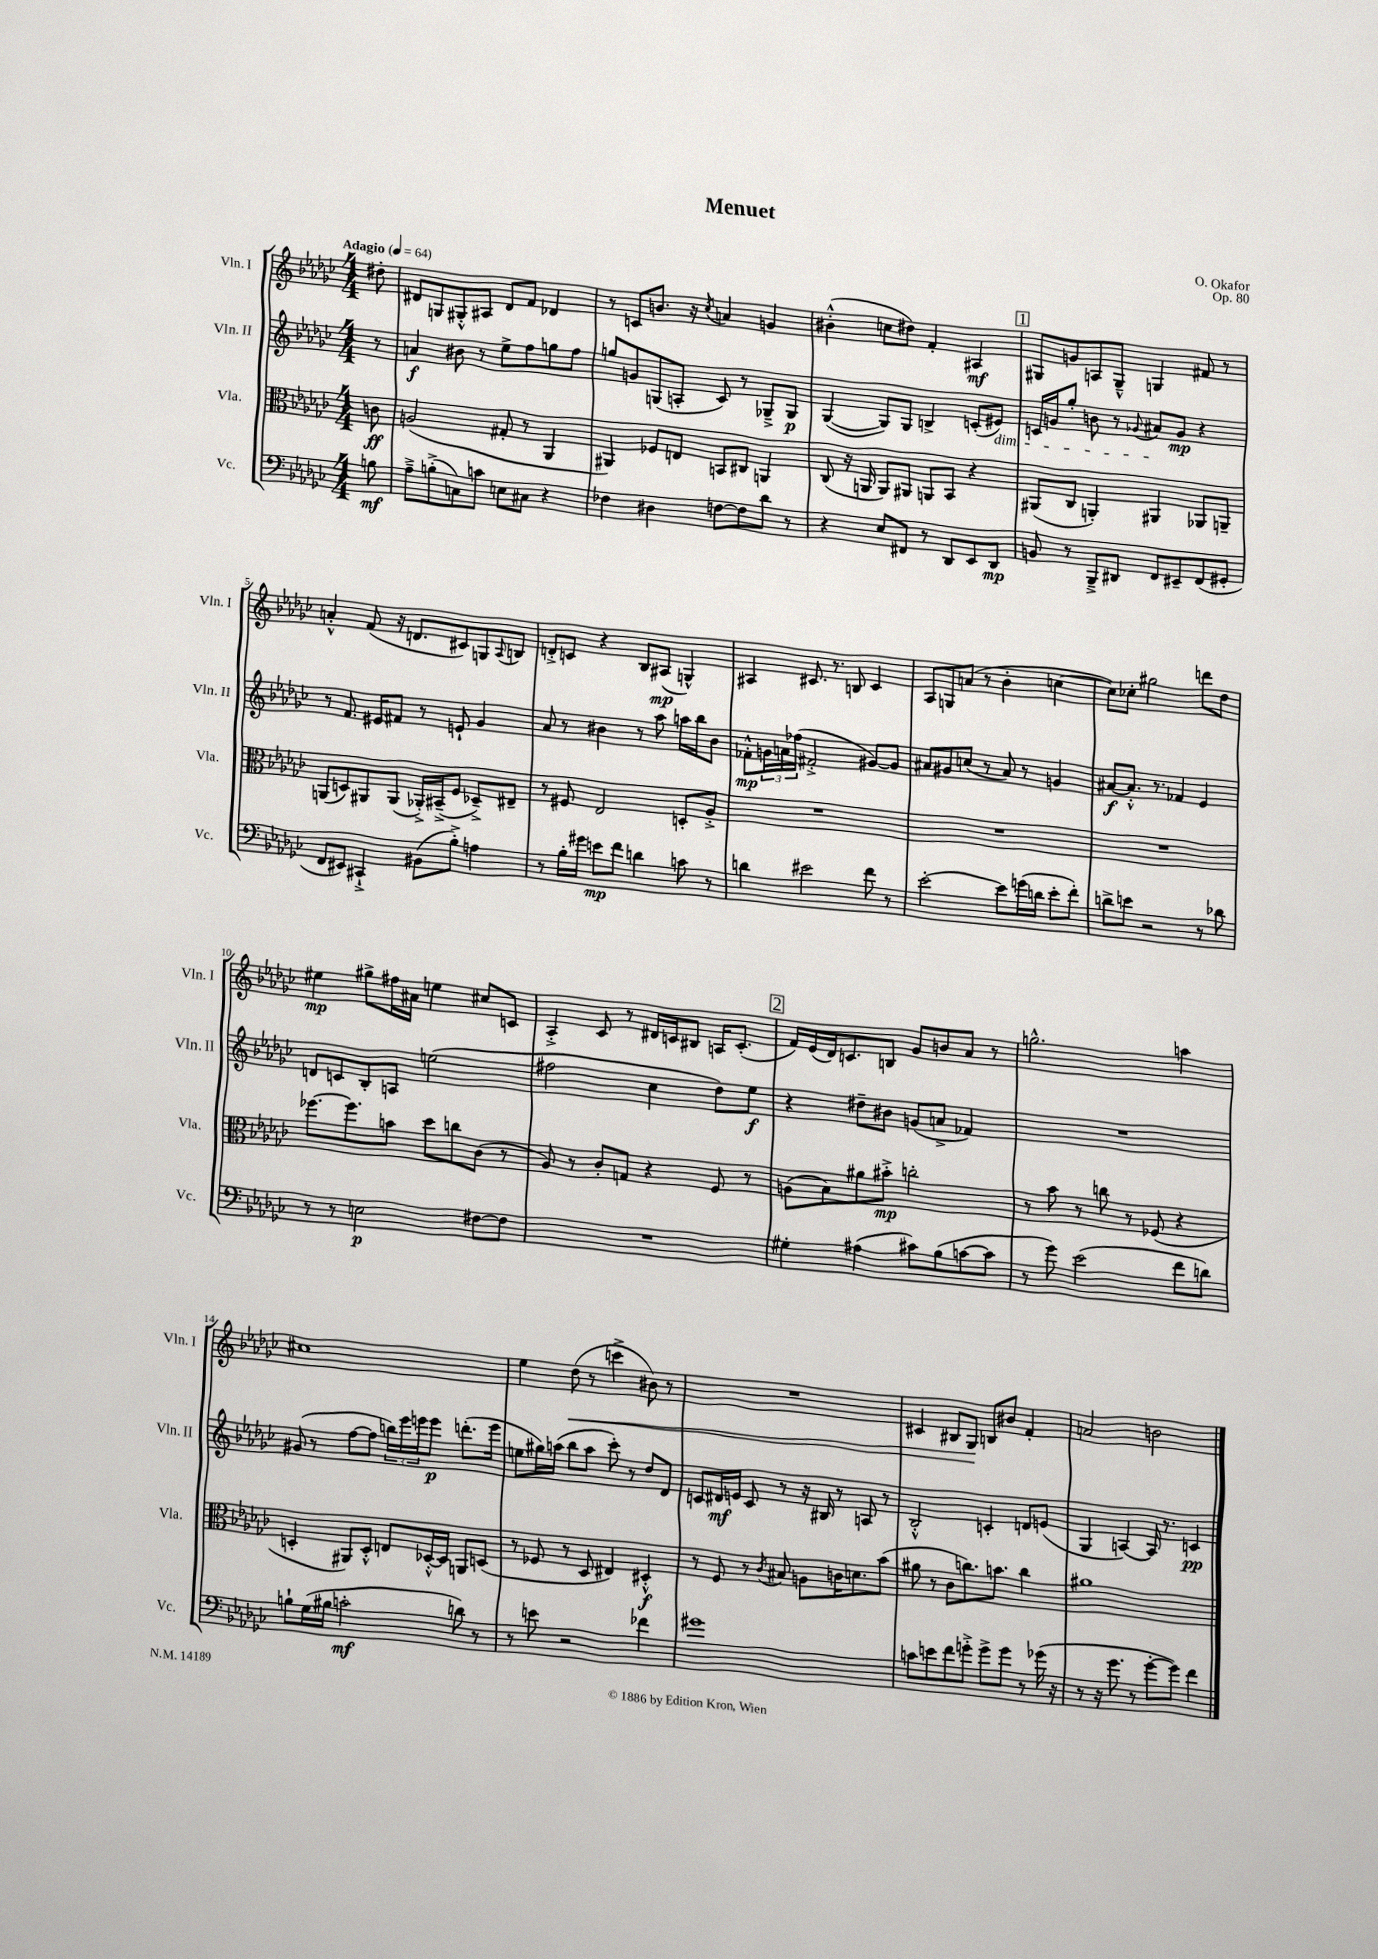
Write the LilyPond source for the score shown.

\header { title = "Menuet" composer = "O. Okafor" opus = "Op. 80" }
<<
\new StaffGroup <<
\new Staff = "s0" \with { instrumentName = "Vln. I" shortInstrumentName = "Vln. I" } {
    \clef treble \key ges \major \numericTimeSignature \time 4/4 \partial 8 \tempo "Adagio" 4 = 64
    dis''8-. |
    dis'8 g8 gis8-.-^ ais8 dis'8 f'8 des'4 |
    r8 c'8 b'8. r16 \acciaccatura { ces''8 } a'4 g'4 |
    bis'4-.-^( c''8 dis''8) f'4-. ais4\mf |
    \mark \markup { \box "1" } gis8 g'8 a8 gis8---^ g4 fis'8 r8 |
    a'4-.-^ f'8( r16 d'8. cis'8) g8 \appoggiatura { aes8 } b8 |
    d'8-.-> c'8 r4 bes8 ais8\mp( g4-^) |
    ais4 cis'8. r8. b8 cis'4 |
    aes8 g8 a'8( r8 bes'4-. c''4~ |
    c''8) ces''8-. gis''2 d'''8 des''8 |
    eis''4\mp gis''8-> fis''16 ais'16 e''4 cis''8 c'8 |
    aes4-.-> ces'8 r8 dis'16 c'16 bis8 a16 c'8.-.( |
    \mark \markup { \box "2" } f'16) ees'16( des'16) c'8. b8 ges'8 b'8 aes'8 r8 |
    g''2.-^ a''4 |
    cis''1 |
    ees''4 des''8\<( r8 c'''4-> bis'8) r8 |
    R1 |
    cis'4 bis8 ges8\! b8 bis'8 f'4-. |
    a'2 b'2 \bar "|." |
}
\new Staff = "s1" \with { instrumentName = "Vln. II" shortInstrumentName = "Vln. II" } {
    \clef treble \key ges \major \numericTimeSignature \time 4/4 \partial 8
    r8 |
    a'4\f bis'8 r8 ees''8-> f''8 g''8 f''8 |
    g''8 g'8 g8( a8-. ces'8) r8 ges8---> ges8\p |
    ges4~( ges8) ges8 b4-> c'8-.( eis'8\dim) |
    \mark \markup { \box "1" } c'16 g'16 ges''8-. b'8 r8 \appoggiatura { ges'8 } ais'8\! ges'8\mp r4 |
    r8 f'8. eis'16 fis'8 r8 e'8-! ges'4 |
    aes'8 r8 bis'4 r8 aes''8 a''16 bes''16 bis'8 |
    fes'8-.-^\mp \tuplet 3/2 { g'16 a'16 fes''16( } fis'2-.-> gis'8~) gis'8 |
    ais'8 gis'8 c''8( r8 ais'8) r8 g'4 |
    ais'8~\f ais'8.-.-^ r8. fes'4 ees'4 |
    d'8 c'8 bes8-. a8 e''2( |
    fis''2 ces''4 des''8) ees''8\f |
    \mark \markup { \box "2" } r4 dis''8-- bis'8 g'8( a'8-> fes'4) |
    R1 |
    gis'8( r8 f''8~ f''8 \tuplet 3/2 { b''16) ees'''16 e'''16 } e'''8\p d'''8.-.( e'''16 |
    e''8 gis''16) a''16( bes''8 a''8 ces'''8-.) r8 des''8 des'8 |
    c'8 dis'16\mf e'16 c'8 r8 r16 bis16 r8 a8 r8 |
    bes2-.-^ c'4-. d'8 e'8( |
    ges4 a4~) a16 r8. c'4\pp \bar "|." |
}
\new Staff = "s2" \with { instrumentName = "Vla." shortInstrumentName = "Vla." } {
    \clef alto \key ges \major \numericTimeSignature \time 4/4 \partial 8
    c'8\ff |
    a2( gis8-. r8 aes,4 |
    ais,4) fes8 e8 b,8 cis8 a,4 |
    ces8( r16 a,16 a,8) ais,8 a,8 bes,8 r4 |
    \mark \markup { \box "1" } ais,8( ces8 a,4-.) ais,4 aes,8 a,8-- |
    a,8( d8) ais,8 ais,8( aes,16-.->) bis,16--->( f8 des8--->) eis8-- |
    r8 fis8 ees2 d8-. aes8-.-> |
    R1 |
    R1 |
    R1 |
    fes''8.~ fes''8. b'8 des''8 c''8 ces'8( r8 |
    aes8) r8 ces'8-. g8 r4 f8 r8 |
    \mark \markup { \box "2" } a8( bes8) ais'8 bis'8-.->\mp c''2-. |
    r8 bes'8 r8 c''8 r8 fes8( r4 |
    d4-. ais,8) d8-.-^ e8 des16~-.-^ des16 a,8 d8( |
    r8 fes8 r8 des8 eis4) dis4-.-^\f |
    r8 f8 r8 \acciaccatura { ces'8 } bis8 a8 c'16 d'8. bes'8( |
    ais'8 r8 ces'8 c''8.) b'8. c''4 |
    ais'1 \bar "|." |
}
\new Staff = "s3" \with { instrumentName = "Vc." shortInstrumentName = "Vc." } {
    \clef bass \key ges \major \numericTimeSignature \time 4/4 \partial 8
    b8\mf |
    aes8---> b8-.->( c8) c'8 e8 cis8 r4 |
    fes4 dis4 f8~ f8 des'8 r8 |
    r4 ees8 fis,8 r8 des,8 ees,8 des,8\mp |
    \mark \markup { \box "1" } b,8 r8 bes,,8---> dis,8 f,8 eis,8-- f,8( gis,8-. |
    f,8 eis,8) cis,4-!-> bis,8( bes8-.->) a4 |
    r8 bes16-. gis'16 e'8\mp f'8 d'4 c'8 r8 |
    d'4 eis'2 f'8 r8 |
    ees'2~-. ees'8 g'16( d'16 ees'8-. f'8-.) |
    d'8-> e'8 r2 r8 des'8 |
    r8 r8 e2\p fis8~ fis8 |
    R1 |
    \mark \markup { \box "2" } gis4-. ais4( cis'8) bes8( c'8~ c'8 |
    r8 ges'8) ees'2( f'8 d'8) |
    b8-! ges16( bis16 c'2-.\mf d'8) r8 |
    r8 e'8 r2 fes'4 |
    gis'1 |
    c'8 e'8 f'8 g'8-.-> g'8-> g'8 r8 ges'16( r16 |
    r8 r16 ges'8. r8 ges'8~-. ges'8) f'4 \bar "|." |
}
>>
>>
